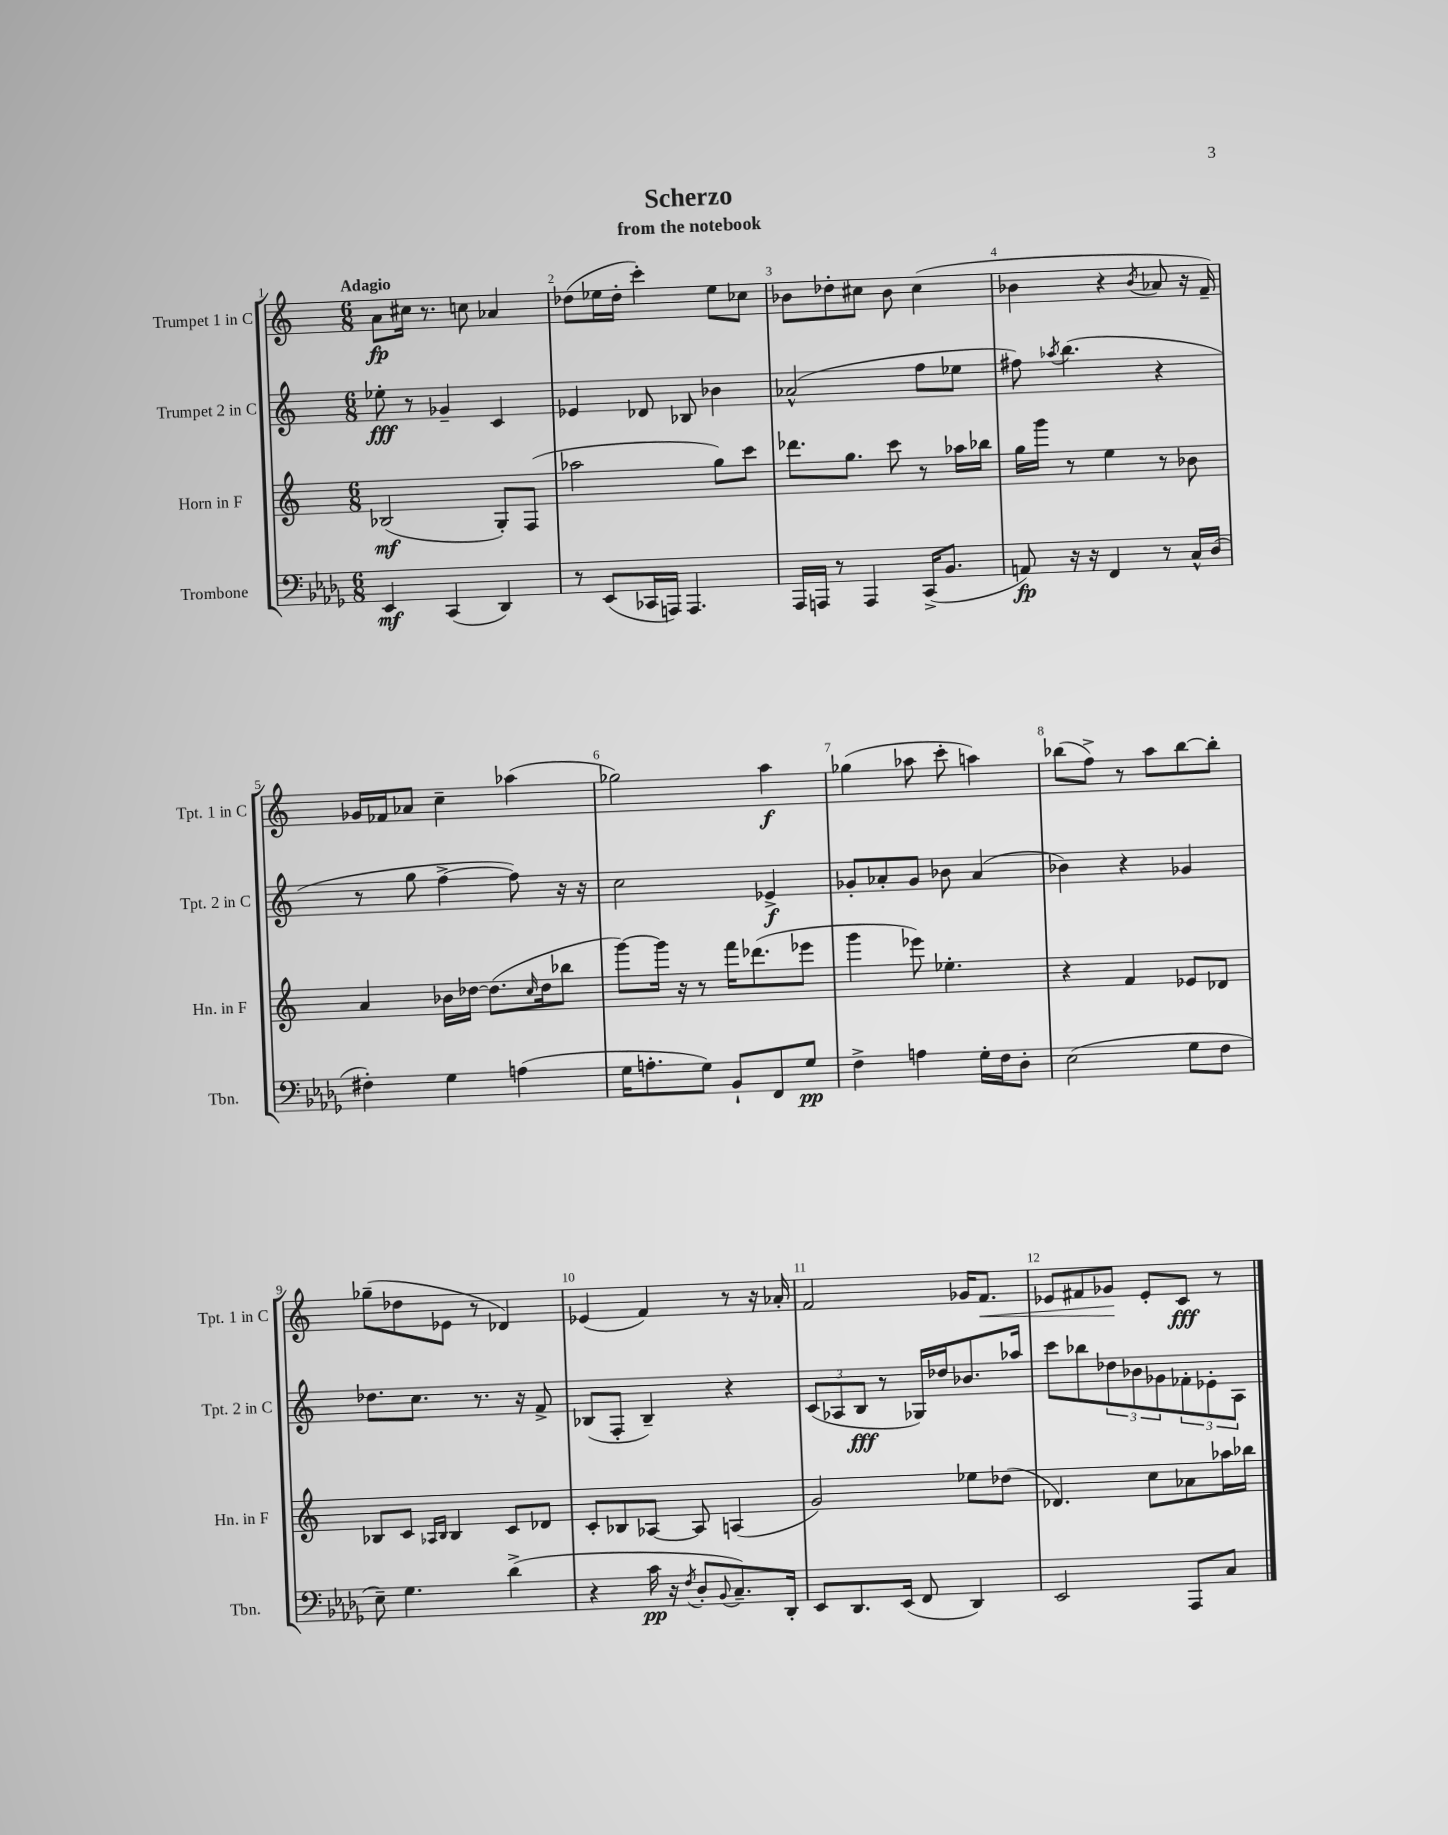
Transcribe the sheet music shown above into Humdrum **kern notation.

**kern	**kern	**kern	**kern
*staff4	*staff3	*staff2	*staff1
*clefF4	*clefG2	*clefG2	*clefG2
*k[b-e-a-d-g-]	*k[]	*k[]	*k[]
*M6/8	*M6/8	*M6/8	*M6/8
4EE-	(2B-	8ee-'	8a
.	.	8r	16cc#
.	.	.	8.r
(4CC	.	4g-~	.
.	.	.	8cc
4DD-)	8G')	4c	4a-
.	(8F	.	.
=	=	=	=
8r	2aa-	4e-	(8dd-
(8EE-	.	.	16ee-
.	.	.	16dd-'
16CC-	.	8d-	4ccc')
16AAA)	.	.	.
4.AAA	.	8B-	.
.	8gg)	4b-	8ee-
.	8ccc	.	8cc-
=	=	=	=
16AAA-	8.ddd-	(2a-^^	8b-
16AAA	.	.	.
8r	.	.	8dd-'
.	8.gg	.	.
4AAA	.	.	8cc#
.	8ccc	.	8b-
(16CC^	8r	8ff	(4cc#
8.BB-	.	.	.
.	16aa-	8ee-	.
.	16bb-	.	.
=	=	=	=
8AA)	16gg	8ff#)	4b-
.	16ggg	.	.
.	.	8qaa-	.
16r	8r	(4.bb	.
16r	.	.	.
4FF	4ee	.	4r
.	.	.	8qb-
8r	8r	4r	8a-
16C^^	8b-	.	16r
(16D-	.	.	16f~)
=	=	=	=
4F#')	4a	8r	16g-
.	.	.	16f-
.	.	8gg	8a-
4G-	16b-	[4ff^	4cc~
.	[16dd-	.	.
.	(8.dd-]	.	.
(4A	.	8ff])	(4aa-
.	16qqcc	.	.
.	16dd-	.	.
.	8bb-	16r	.
.	.	16r	.
=	=	=	=
16G-	[8ggg)	2cc	2gg-)
8.A'	.	.	.
.	16ggg]	.	.
.	16r	.	.
8G-)	8r	.	.
8BB-`	16fff	.	.
.	(8.ddd-	.	.
8FF	.	4e-^	4aa
8G-	8eee-	.	.
=	=	=	=
4F^	4ggg	8g-'	(4gg-
.	.	8a-'	.
4A	8eee-)	8g-	8aa-
.	4.ee-'	8b-	8ccc'
16G-'	.	(4a-	4aa)
16F	.	.	.
8D-'	.	.	.
=	=	=	=
(2E-	4r	4b-)	(8bb-
.	.	.	8ff^)
.	4f	4r	8r
.	.	.	8aa
8G-	8e-	4g-	[8bb-
8F	8d-	.	8bb-']
=	=	=	=
8E-~)	8B-	8.dd-	(8gg-~
4.G-	8c	.	8dd-
.	.	8.cc	.
.	16qqA-	.	.
.	16qqB-	.	.
.	4B-	.	8e-
.	.	8.r	8r
(4d-^	8c	.	4d-)
.	.	16r	.
.	8d-	8f^	.
=	=	=	=
4r	8c'	(8B-	(4e-
.	8B-	8F'	.
16c	[8A-	4B-~)	4f)
16r	.	.	.
8qF	.	.	.
8D-'	8A-]	.	.
8qqBB-	.	.	.
8.C~)	(4A	4r	8r
.	.	.	16r
16DD-'	.	.	16a-'
=	=	=	=
8EE-	2g)	(12c	2f
.	.	12A-	.
8.DD-	.	.	.
.	.	12B	.
.	.	8r	.
(16EE-	.	.	.
8FF	.	16G-)	.
.	.	16dd-	.
4DD-)	8ee-	8.b-	16g-
.	.	.	8.f
.	(8dd-	.	.
.	.	16aa-	.
=	=	=	=
2EE-	4.d-)	8ccc	8e-
.	.	8bb-	8f#
.	.	12dd-	8g-
.	.	12b-	.
.	8cc	.	8e-'
.	.	12g-	.
8AAA-	8a-	12f-'	8c
.	.	12e-'	.
8C	16aa-	.	8r
.	.	12A	.
.	16bb-	.	.
==	==	==	==
*-	*-	*-	*-
